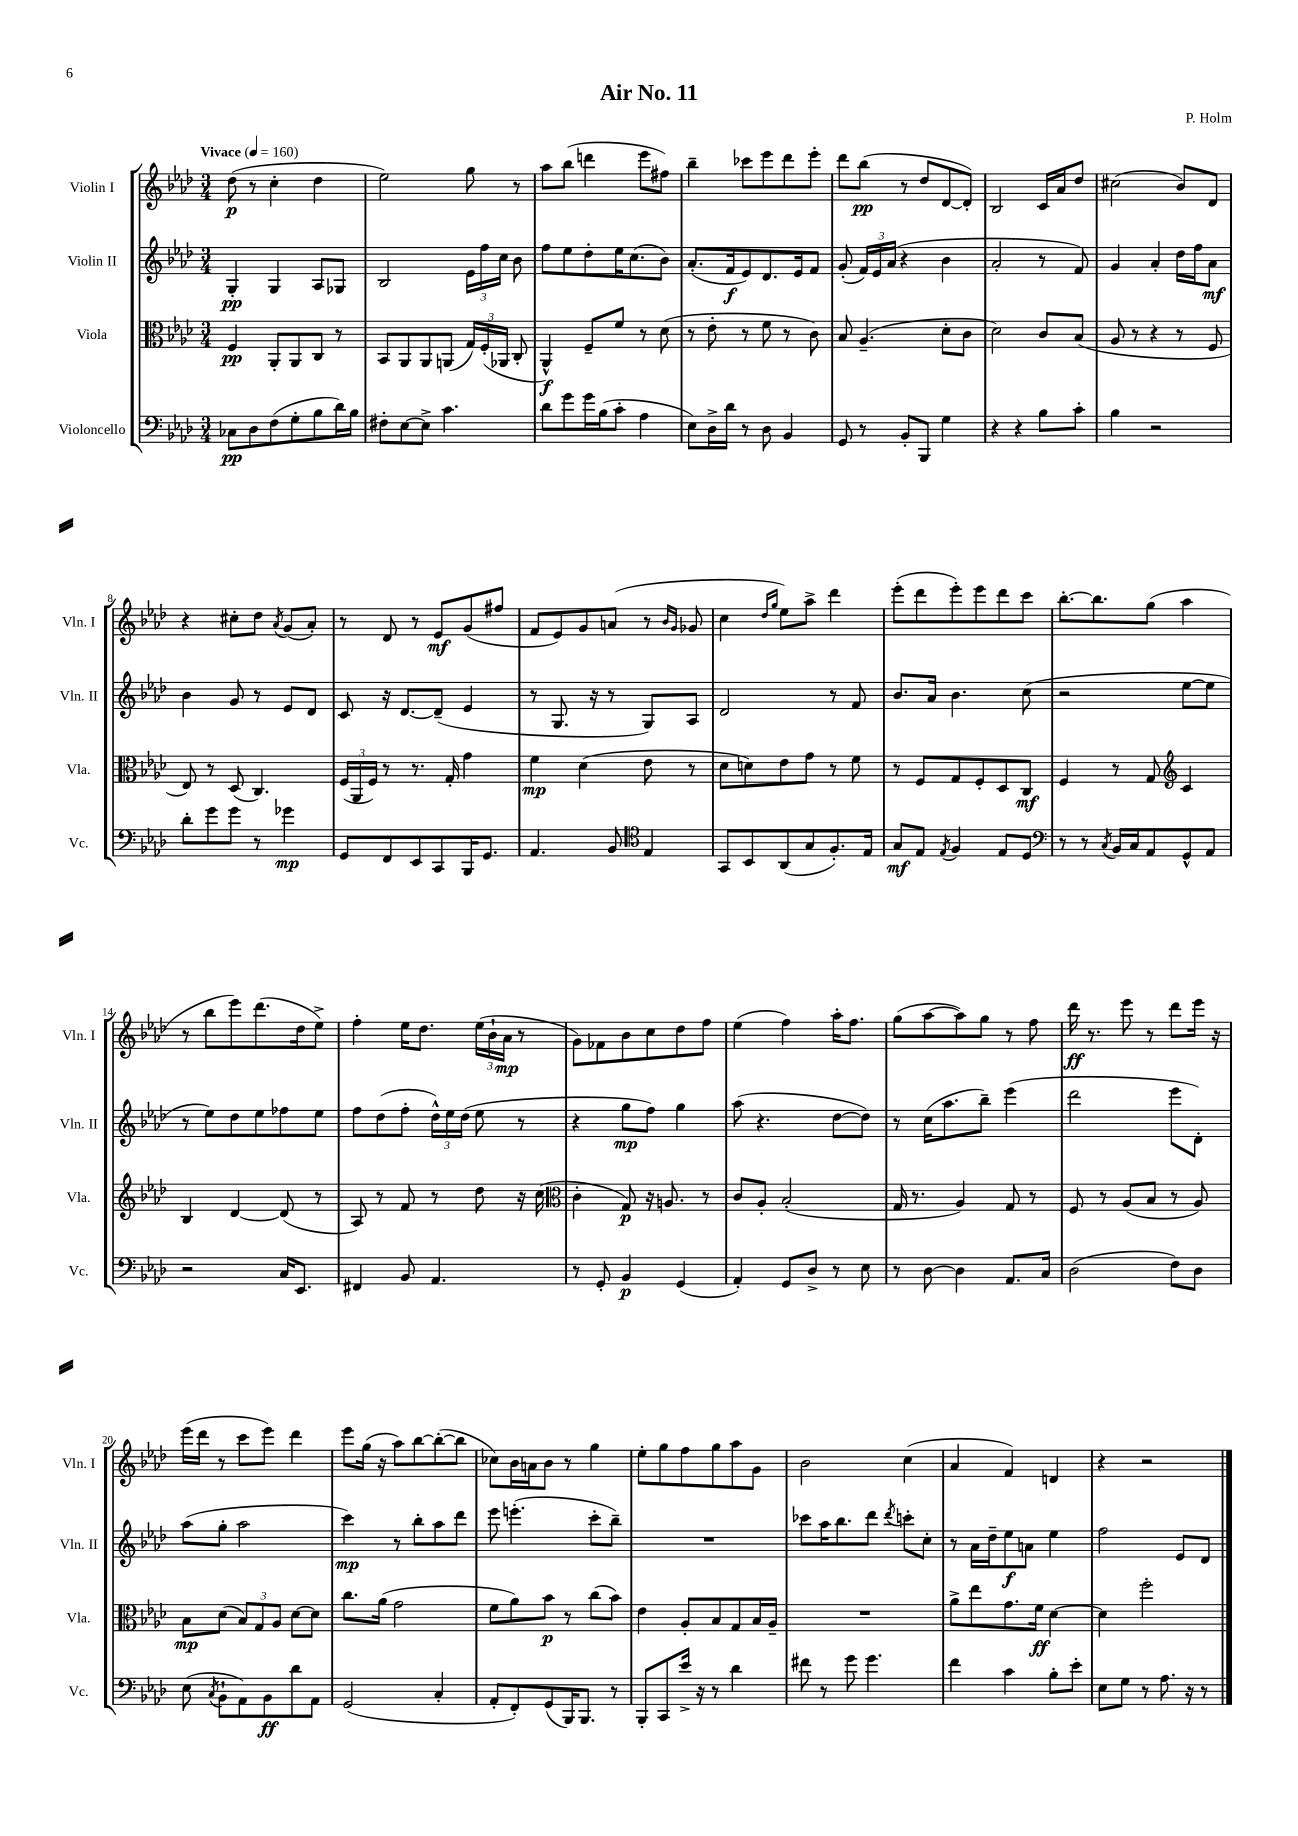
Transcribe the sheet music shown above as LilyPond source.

\header { title = "Air No. 11" composer = "P. Holm" }
<<
\new StaffGroup <<
\new Staff = "s0" \with { instrumentName = "Violin I" shortInstrumentName = "Vln. I" } {
    \clef treble \key aes \major \numericTimeSignature \time 3/4 \tempo "Vivace" 4 = 160
    \autoBeamOff des''8\p( r8 c''4-. des''4 |
    ees''2) g''8 r8 |
    aes''8[ bes''8]( d'''4 ees'''8[ fis''8]) |
    bes''4-- ces'''8[ ees'''8 des'''8 ees'''8]-. |
    des'''8[ bes''8]\pp( r8 des''8[ des'8~ des'8]-.) |
    bes2 c'16[ aes'16 des''8] |
    cis''2( bes'8[) des'8] |
    r4 cis''8[-. des''8] \acciaccatura { aes'8 } g'8[( aes'8]-.) |
    r8 des'8 r8 ees'8[\mf g'8( fis''8] |
    f'8[ ees'8) g'8 a'8]( r8 \grace { bes'16[ g'16] } ges'8 |
    c''4 \grace { des''16[ g''16] } ees''8[) aes''8]-> des'''4 |
    ees'''8[-.( des'''8 ees'''8-.) ees'''8 des'''8 c'''8] |
    bes''8.[~-. bes''8. g''8]( aes''4 |
    r8 bes''8[ ees'''8) des'''8.( des''16 ees''8]->) |
    f''4-. ees''16[ des''8.] \tuplet 3/2 { ees''16[( bes'16-! aes'16]\mp } r8 |
    g'8[) fes'8 bes'8 c''8 des''8 f''8] |
    ees''4( f''4) aes''16[-. f''8.] |
    g''8[( aes''8~ aes''8) g''8] r8 f''8 |
    des'''16\ff r8. ees'''8 r8 des'''8[ ees'''16] r16 |
    ees'''16[( des'''16] r8 c'''8[ ees'''8]) des'''4 |
    ees'''8[ g''16]( r16 aes''8[) bes''8~ bes''8~-.( bes''8] |
    ces''8[) bes'16 a'16 bes'8] r8 g''4 |
    ees''8[-. g''8 f''8 g''8 aes''8 g'8] |
    bes'2 c''4( |
    aes'4 f'4) d'4 |
    r4 r2 \bar "|." |
}
\new Staff = "s1" \with { instrumentName = "Violin II" shortInstrumentName = "Vln. II" } {
    \clef treble \key aes \major \numericTimeSignature \time 3/4
    \autoBeamOff g4-.\pp g4 aes8[ ges8] |
    bes2 \tuplet 3/2 { ees'16[ f''16 c''16] } bes'8 |
    f''8[ ees''8 des''8-. ees''16 c''8.( bes'8]) |
    aes'8.[-.( f'16\f ees'8) des'8. ees'16 f'8] |
    g'8-.( \tuplet 3/2 { f'16[) ees'16 aes'16]( } r4 bes'4 |
    aes'2-. r8 f'8) |
    g'4 aes'4-. des''16[ f''16 aes'8]\mf |
    bes'4 g'8 r8 ees'8[ des'8] |
    c'8 r16 des'8.[~ des'8]--( ees'4 |
    r8 g8. r16 r8 g8[) aes8] |
    des'2 r8 f'8 |
    bes'8.[ aes'16] bes'4. c''8( |
    r2 ees''8[~ ees''8] |
    r8 ees''8[) des''8 ees''8 fes''8 ees''8] |
    f''8[ des''8( f''8]-. \tuplet 3/2 { des''16[-^) ees''16 des''16]( } ees''8 r8 |
    r4 g''8[\mp f''8]) g''4 |
    aes''8( r4. des''8[~ des''8]) |
    r8 c''16[( aes''8. bes''8]--) ees'''4( |
    des'''2 ees'''8[ des'8]-.) |
    aes''8[( g''8]-. aes''2 |
    c'''4\mp) r8 bes''8[-. aes''8 des'''8] |
    ees'''8 e'''4.-.( c'''8[-. bes''8]--) |
    R2. |
    ces'''8[ aes''16 bes''8. des'''8] \acciaccatura { des'''8 } c'''8[-. c''8]-. |
    r8 aes'16[ des''16-- ees''8\f a'8] ees''4 |
    f''2 ees'8[ des'8] \bar "|." |
}
\new Staff = "s2" \with { instrumentName = "Viola" shortInstrumentName = "Vla." } {
    \clef alto \key aes \major \numericTimeSignature \time 3/4
    \autoBeamOff f4\pp aes,8[-. aes,8 c8] r8 |
    bes,8[ aes,8 aes,8 a,8]( \tuplet 3/2 { g16[) f16-.( aes,16] } c8-. |
    aes,4-^\f) f8[-- f'8] r8 des'8( |
    r8 ees'8-. r8 f'8 r8 c'8) |
    bes8 aes4.--( des'8[-. c'8] |
    des'2) c'8[ bes8]( |
    aes8 r8 r4 r8 f8 |
    ees8) r8 des8( c4.) |
    \tuplet 3/2 { f16[( aes,16 f16]) } r8 r8. g16-. g'4 |
    f'4\mp des'4( ees'8 r8 |
    des'8[ d'8) ees'8 g'8] r8 f'8 |
    r8 f8[ g8 f8-. des8 c8]\mf |
    f4 r8 g8 \clef treble c'4 |
    bes4 des'4~ des'8( r8 |
    aes8) r8 f'8 r8 des''8 r16 c''16( |
    \clef alto c'4-. g8\p) r16 a8. r8 |
    c'8[ aes8]-. bes2-.( |
    g16 r8. aes4) g8 r8 |
    f8 r8 aes8[( bes8] r8 aes8) |
    bes8[\mp des'8]( \tuplet 3/2 { bes8[) g8 aes8] } des'8[~ des'8] |
    c''8.[ aes'16]( g'2 |
    f'8[ aes'8) bes'8]\p r8 c''8[( bes'8]) |
    ees'4 aes8[-. bes8 g8 bes16 aes16]-- |
    R2. |
    aes'8[-> ees''8 g'8. f'16]\ff des'4~ |
    des'4 f''2-. \bar "|." |
}
\new Staff = "s3" \with { instrumentName = "Violoncello" shortInstrumentName = "Vc." } {
    \clef bass \key aes \major \numericTimeSignature \time 3/4
    \autoBeamOff ces8[\pp des8 f8( g8-. bes8 des'16) bes16] |
    fis8[-. ees8~ ees8]-> c'4. |
    des'8[ g'8 g'16 bes16( c'8]-. aes4 |
    ees8[) des16-> des'16] r8 des8 bes,4 |
    g,8 r8 bes,8[-. bes,,8] g4 |
    r4 r4 bes8[ c'8]-. |
    bes4 r2 |
    des'8[-. g'8 g'8] r8 ges'4\mp |
    g,8[ f,8 ees,8 c,8 bes,,16 g,8.] |
    aes,4. bes,8 \clef tenor ees4 |
    g,8[ bes,8 aes,8( g8 f8.-.) ees16] |
    g8[\mf ees8] \acciaccatura { ees8 } f4 ees8[ des8] |
    \clef bass r8 r8 \acciaccatura { c8 } bes,16[ c16 aes,8 g,8-^ aes,8] |
    r2 c16[ ees,8.] |
    fis,4 bes,8 aes,4. |
    r8 g,8-. bes,4\p g,4( |
    aes,4-.) g,8[ des8]-> r8 ees8 |
    r8 des8~ des4 aes,8.[ c16] |
    des2( f8[) des8] |
    ees8( \acciaccatura { c8 } bes,8[-! aes,8) bes,8\ff des'8 aes,8] |
    g,2( c4-. |
    aes,8[-. f,8-.) g,8( bes,,16) bes,,8.] r8 |
    bes,,8[-. c,8 ees'16]-> r16 r8 des'4 |
    fis'8 r8 g'8 g'4. |
    f'4 c'4 bes8[-. ees'8]-. |
    ees8[ g8] r8 aes8. r16 r8 \bar "|." |
}
>>
>>
